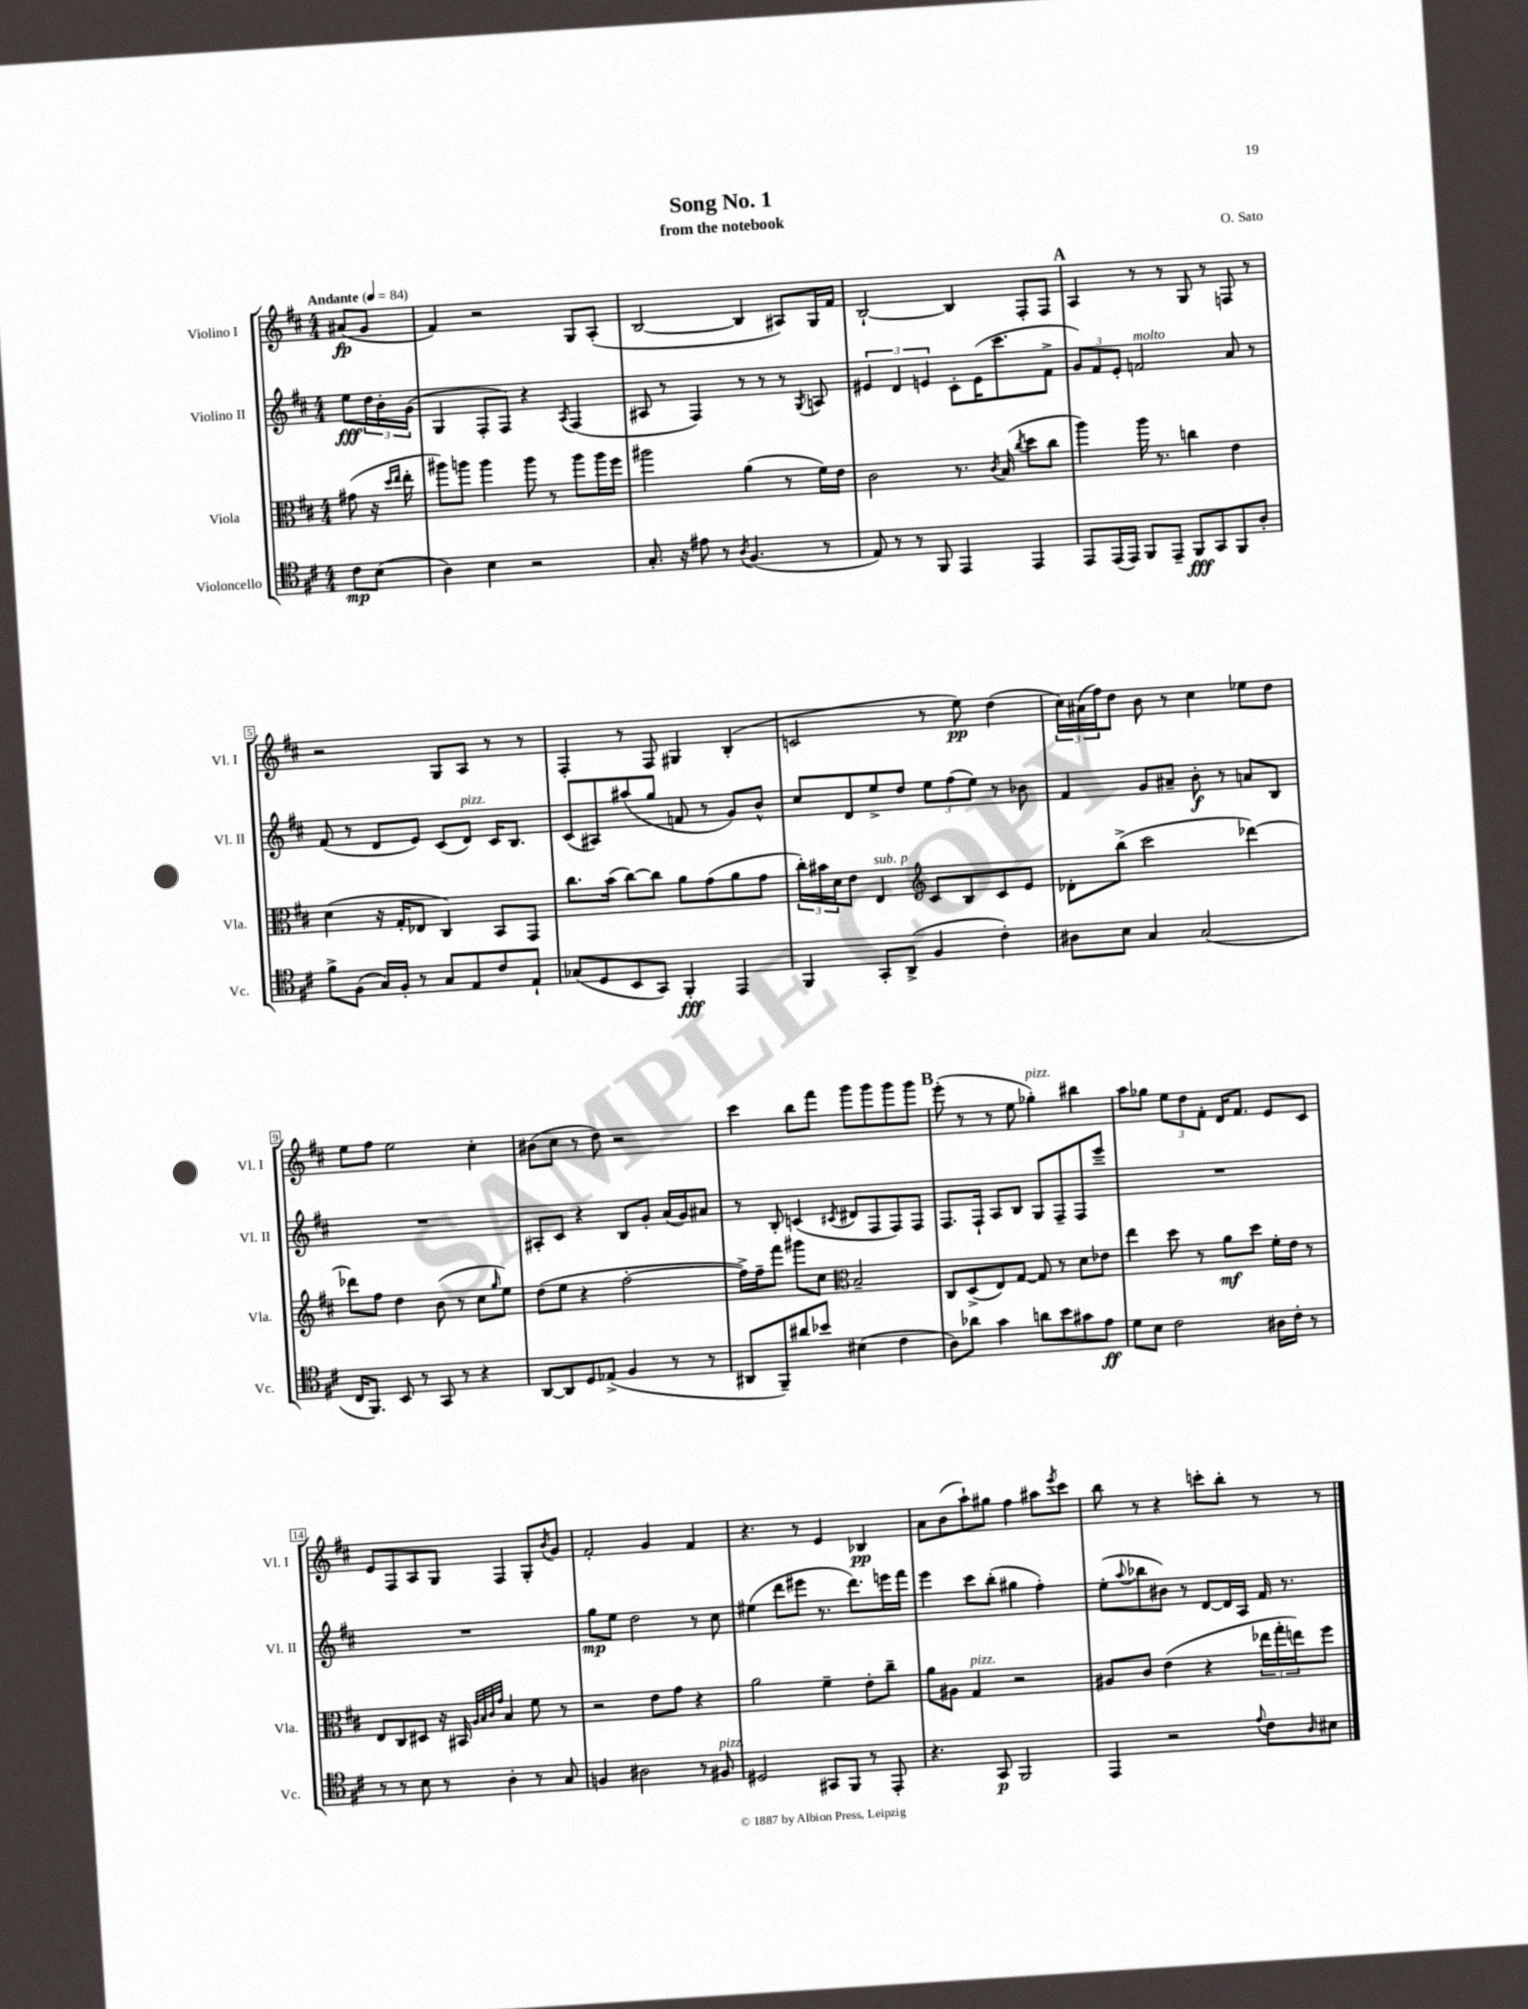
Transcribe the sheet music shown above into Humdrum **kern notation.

**kern	**dynam	**kern	**dynam	**kern	**dynam	**kern	**dynam
*part4	*part4	*part3	*part3	*part2	*part2	*part1	*part1
*staff4	*staff4	*staff3	*staff3	*staff2	*staff2	*staff1	*staff1
*I"Violoncello	*	*I"Viola	*	*I"Violino II	*	*I"Violino I	*
*I'Vc.	*	*I'Vla.	*	*I'Vl. II	*	*I'Vl. I	*
*clefC4	*	*clefC3	*	*clefG2	*	*clefG2	*
*k[f#c#]	*	*k[f#c#]	*	*k[f#c#]	*	*k[f#c#]	*
*M4/4	*	*M4/4	*	*M4/4	*	*M4/4	*
*MM84	*	*MM84	*	*MM84	*	*MM84	*
=	=	=	=	=	=	=	=
!	!	!	!	!	!	!LO:TX:a:B:t=Andante	!
8c#\L	mp	(8g#X\	.	8ee\L	fff	(8a#X/L	fp
(8B\J	.	16r	.	24dd\L	.	8g/J	.
.	.	.	.	24b'\	.	.	.
.	.	16qqdd/LL	.	.	.	.	.
.	.	16qqee/JJ	.	.	.	.	.
.	.	16ee'\	.	.	.	.	.
.	.	.	.	(24g\JJ	.	.	.
=1	=1	=1	=1	=1	=1	=1	=1
4A\)	.	8aa#X\L)	.	4G/	.	4f#/)	.
.	.	8aan\J	.	.	.	.	.
4B\	.	4aa\	.	8F#'/L	.	2r	.
.	.	.	.	8F#/J)	.	.	.
2r	.	8aa\	.	4r	.	.	.
.	.	8r	.	.	.	.	.
.	.	.	.	8qA/	.	.	.
.	.	8aa\L	.	(4F#/	.	8G/L	.
.	.	16aa\L	.	.	.	(8A'/J	.
.	.	16ff#\JJ	.	.	.	.	.
=2	=2	=2	=2	=2	=2	=2	=2
8.G'/	.	2aa#X\	.	8A#X/	.	[2B/	.
.	.	.	.	8r	.	.	.
16r	.	.	.	.	.	.	.
8e#X\	.	.	.	4F#/)	.	.	.
8r	.	.	.	.	.	.	.
8qA/	.	.	.	.	.	.	.
(4.F#/	.	(4a\	.	8r	.	4B/]	.
.	.	.	.	8r	.	.	.
.	.	8r	.	8r	.	8A#X/L)	.
.	.	.	.	8qG/	.	.	.
8r	.	16f#\LL)	.	8An/	.	16G/L	.
.	.	16e\JJ	.	.	.	16f#/JJ	.
=3	=3	=3	=3	=3	=3	=3	=3
8E/)	.	2c#\	.	6e#X/	.	[2B`/	.
8r	.	.	.	.	.	.	.
.	.	.	.	6d/	.	.	.
8r	.	.	.	.	.	.	.
.	.	.	.	6en/	.	.	.
8FF#/	.	.	.	.	.	.	.
4EE/	.	8.r	.	8c#'\L	.	4B/]	.
.	.	.	.	(16e\K	.	.	.
.	.	8qc#/	.	.	.	.	.
.	.	(16B/	.	8.ccc#\	.	.	.
.	.	8qcc#/	.	.	.	.	.
4EE/	.	8dd\L	.	.	.	8F#'/L	.
.	.	8cc#\J	.	8f#^\J	.	8F#/J	.
!!LO:REH:place=s1:t=A
=4	=4	=4	=4	=4	=4	=4	=4
8EE/L	.	4aa\)	.	12g/L)	.	4A/	.
.	.	.	.	12f#/	.	.	.
(16EE/L	.	.	.	.	.	.	.
.	.	.	.	12e'/J	.	.	.
16EE/JJ)	.	.	.	.	.	.	.
!	!	!	!	!LO:TX:a:i:t=molto	!	!	!
8FF#/L	.	16aa\	.	2fn/	.	8r	.
.	.	8.r	.	.	.	.	.
8EE~/J	.	.	.	.	.	8r	.
8FF#/L	fff	4ccn\	.	.	.	8G/	.
8GG/	.	.	.	.	.	8r	.
8FF#/	.	4e\	.	8a/	.	8Fn/	.
8A'/J	.	.	.	8r	.	8r	.
!!LO:LB:g=z
=5	=5	=5	=5	=5	=5	=5	=5
8f#^\L	.	(4d\	.	(8f#/	.	2r	.
(8F#\J	.	.	.	8r	.	.	.
16G/LL)	.	16r	.	8d/L	.	.	.
16F#'/JJ	.	16G'/KL	.	.	.	.	.
8r	.	8E-X/J	.	8e/J)	.	.	.
8G/L	.	4C#/)	.	(8c#/L	.	8G/L	.
!	!	!	!	!LO:TX:a:i:t=pizz.	!	!	!
8E/	.	.	.	8d/J)	.	8A/J	.
8c#/	.	8BB/L	.	16c#/KL	.	8r	.
.	.	.	.	8.B/J	.	.	.
8E`/J	.	8GG/J	.	.	.	8r	.
=6	=6	=6	=6	=6	=6	=6	=6
(8G-X/L	.	8.cc#\L	.	(8c#/L	.	4F#'/	.
8D/	.	.	.	8A#X/)	.	.	.
.	.	(16b\Jk	.	.	.	.	.
8BB/	.	[8cc#\L)	.	(8aa#X/	.	8r	.
8GG/J)	.	8cc#\J]	.	8gg/J	.	8F#/	.
4FF#'/	fff	8a\L	.	8fn/	.	4G#X/	.
.	.	(8g\	.	8r	.	.	.
4EE/	.	8a\	.	8g/L)	.	(4B'/	.
.	.	8g\J	.	8b^^/J	.	.	.
=7	=7	=7	=7	=7	=7	=7	=7
4FF#/	.	24cc#'\LL)	.	8cc#/L	.	2cn/	.
.	.	24b#X\	.	.	.	.	.
.	.	24d\J	.	.	.	.	.
.	.	8e\J	.	8d/	.	.	.
!	!	!LO:TX:a:i:t=sub. p	!	!	!	!	!
8GG'/L	.	4E/	.	8ee^/	.	.	.
(8AA^/J	.	.	.	8dd/J	.	.	.
*	*	*clefG2	*	*	*	*	*
4F#/	.	8c#/L	.	12ee\L	.	8r	.
.	.	.	.	(12ff#\	.	.	.
.	.	8B/	.	.	.	8ee\)	pp
.	.	.	.	12ee\J)	.	.	.
4c#'\)	.	8c#/	.	8r	.	(4dd\	.
.	.	8e/J	.	8b-X\	.	.	.
=8	=8	=8	=8	=8	=8	=8	=8
8A#X\L	.	8d-X'\L	.	4f#/	.	24cc#\LL)	.
.	.	.	.	.	.	(24a#X\	.
.	.	.	.	.	.	24ff#\J)	.
8B\J	.	(8bb^\J	.	.	.	8dd\J	.
4G/	.	2ccc#\	.	8g/L	.	8b\	.
.	.	.	.	8a#X~/J	.	8r	.
(2G/	.	.	.	8b'\	f	4cc#\	.
.	.	.	.	8r	.	.	.
.	.	[4ddd-X\)	.	8an/L	.	8ee-X\L	.
.	.	.	.	8B/J	.	8dd\J	.
!!LO:LB:g=z
=9	=9	=9	=9	=9	=9	=9	=9
16C#/KL	.	8ddd-X\L]	.	1r	.	8ee\L	.
8.FF#/J)	.	.	.	.	.	.	.
.	.	8ff#\J	.	.	.	8ff#\J	.
8BB/	.	4dd\	.	.	.	2ee\	.
8r	.	.	.	.	.	.	.
8GG/	.	(8b\	.	.	.	.	.
8r	.	8r	.	.	.	.	.
4r	.	8cc#\L	.	.	.	4cc#'\	.
.	.	16qqgg/	.	.	.	.	.
.	.	8ee\J)	.	.	.	.	.
=10	=10	=10	=10	=10	=10	=10	=10
[8AA/L	.	(8dd\L	.	8A#X'/L	.	(8b#X\L	.
8AA/]	.	8ee\J	.	8c#/J	.	8cc#\J	.
8D/	.	4r	.	4r	.	8r	.
(8E-X^/J	.	.	.	.	.	8dd\)	.
4F#/	.	[2ff#'\	.	8B/L	.	2r	.
.	.	.	.	8g'/J	.	.	.
8r	.	.	.	(16a/LL	.	.	.
.	.	.	.	16g/J)	.	.	.
8r	.	.	.	8a#X/J	.	.	.
=11	=11	=11	=11	=11	=11	=11	=11
8AA#X/L	.	16ff#^\LL])	.	8r	.	4ccc#\	.
.	.	16ff#~\J	.	.	.	.	.
8FF#~/)	.	8fff#\J	.	8B'/	.	.	.
8a#X/	.	8ggg#X\L	.	(4cn/	.	8bb\L	.
8b-X/J	.	8cc#\J	.	.	.	8fff#\J	.
*	*	*clefC3	*	*	*	*	*
.	.	.	.	8qc#X/	.	.	.
(4B#X\	.	2B~/	.	8d#X/L	.	8ggg\L	.
.	.	.	.	8F#/	.	8ggg\	.
4c#\	.	.	.	8F#/)	.	8ggg\	.
.	.	.	.	8F#/J	.	8ggg\J	.
!!LO:REH:place=s1:t=B
=12	=12	=12	=12	=12	=12	=12	=12
8A\L)	.	8C#/L	.	8.F#/L	.	(8eee'\	.
8a-X\J	.	(8D^/	.	.	.	8r	.
.	.	.	.	16F#`/Jk	.	.	.
4g\	.	8E/)	.	8A/L	.	8r	.
.	.	[8G/J	.	8B/J	.	8ee\	.
!	!	!	!	!	!	!LO:TX:a:i:t=pizz.	!
8an\L	.	8G/]	.	8G/L	.	4gg-X'\)	.
8b\	.	8r	.	8F#~/	.	.	.
8g#X\	.	8d\L	.	8F#/	.	4bb#X\	.
8e\J	ff	8e-X\J	.	8eee~/J	.	.	.
=13	=13	=13	=13	=13	=13	=13	=13
8d\L	.	4ee\	.	1r	.	8aa\L	.
8B\J	.	.	.	.	.	8gg-X\J	.
2c#\	.	8dd\	.	.	.	12ee\L	.
.	.	.	.	.	.	12dd\	.
.	.	8r	.	.	.	.	.
.	.	.	.	.	.	12f#'\J	.
.	.	8a\L	mf	.	.	16d/KL	.
.	.	.	.	.	.	8.f#/J	.
.	.	8dd\J	.	.	.	.	.
16A#X\LL	.	16f#'\LL	.	.	.	8e/L	.
16c#'\JJ	.	16e\JJ	.	.	.	.	.
8r	.	8r	.	.	.	8c#/J	.
!!LO:LB:g=z
=14	=14	=14	=14	=14	=14	=14	=14
8r	.	8E/L	.	1r	.	8e/L	.
8r	.	8C#/	.	.	.	8F#/	.
8B\	.	8D#X/J	.	.	.	8A/	.
8r	.	16r	.	.	.	8G/J	.
.	.	16BB#X/	.	.	.	.	.
.	.	32qqA/LLL	.	.	.	.	.
.	.	32qqB/	.	.	.	.	.
.	.	32qqc#/	.	.	.	.	.
.	.	32qqg/JJJ	.	.	.	.	.
4A'\	.	4B/	.	.	.	4F#/	.
8r	.	8f#\	.	.	.	8G'/L	.
.	.	.	.	.	.	8qb/	.
8G/	.	8r	.	.	.	8g/J	.
=15	=15	=15	=15	=15	=15	=15	=15
4Fn/	.	2r	.	8gg\L	mp	2f#'/	.
.	.	.	.	8ee\J	.	.	.
2A#X\	.	.	.	2dd\	.	.	.
.	.	8e\L	.	.	.	4g/	.
.	.	8g\J	.	.	.	.	.
8r	.	4r	.	8r	.	4f#/	.
!LO:TX:a:i:t=pizz.	!	!	!	!	!	!	!
8F#X/	.	.	.	8cc#\	.	.	.
=16	=16	=16	=16	=16	=16	=16	=16
2D#X/	.	2a\	.	(4ee#X\	.	4.r	.
.	.	.	.	8ddd\L	.	.	.
.	.	.	.	8eee#X\J	.	8r	.
8GG#X/L	.	4f#~\	.	8.r	.	4e/	.
8FF#/J	.	.	.	.	.	.	.
.	.	.	.	8.ddd\L)	.	.	.
8r	.	8e'\L	.	.	.	4B-X/	pp
8EE'/	.	8cc#~\J	.	16eeen\L	.	.	.
.	.	.	.	16fff#\JJ	.	.	.
=17	=17	=17	=17	=17	=17	=17	=17
4.r	.	8a\L	.	4eee\	.	8a\L	.
.	.	8A#X\J	.	.	.	(8b\	.
!	!	!LO:TX:a:i:t=pizz.	!	!	!	!	!
.	.	4G/	.	8ccc#\L	.	8aa`\)	.
8GG/	p	.	.	(8bb'\J	.	8gg#X\J	.
2FF#/	.	2r	.	4gg#X\	.	4ff#\	.
.	.	.	.	4ff#'\)	.	8aa#X\L	.
.	.	.	.	.	.	8qeee/	.
.	.	.	.	.	.	8ccc#\J	.
=18	=18	=18	=18	=18	=18	=18	=18
4EE/	.	8A#X/L	.	(8ee'\L	.	8bb\	.
.	.	.	.	8qqaa/	.	.	.
.	.	8c#/J	.	8bb-X\	.	8r	.
2r	.	(4e\	.	8b#X\J)	.	4r	.
.	.	.	.	8r	.	.	.
.	.	4r	.	[8d/L	.	8cccn'\L	.
.	.	.	.	16d/L]	.	8bb'\J	.
.	.	.	.	16A/JJ	.	.	.
8qqe/	.	.	.	.	.	.	.
8c#\L	.	24ee-X\LL	.	16f#/	.	8r	.
.	.	24gg'\	.	.	.	.	.
.	.	.	.	8.r	.	.	.
.	.	24een\J)	.	.	.	.	.
16qqA/	.	.	.	.	.	.	.
8B#X\J	.	8ff#\J	.	.	.	8r	.
==	==	==	==	==	==	==	==
*-	*-	*-	*-	*-	*-	*-	*-
